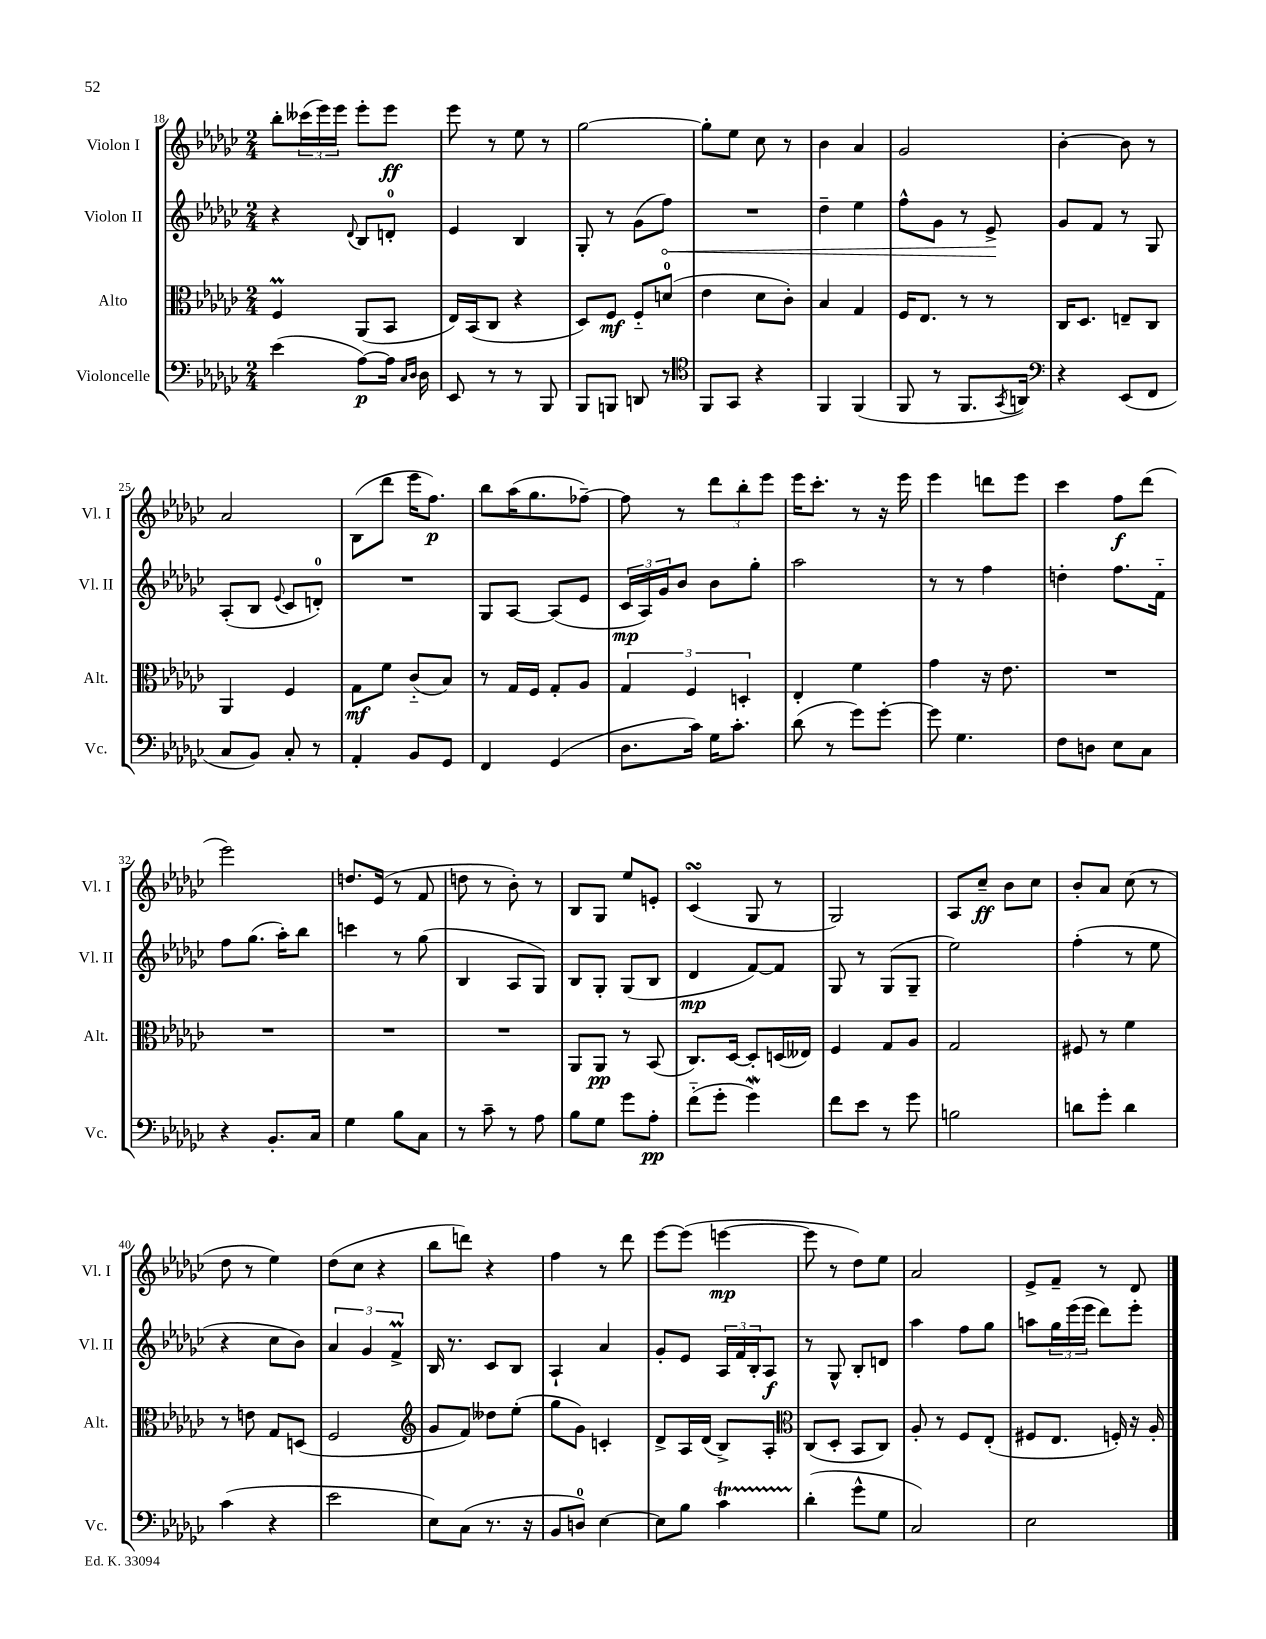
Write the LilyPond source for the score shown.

<<
\new StaffGroup <<
\new Staff = "s0" \with { instrumentName = "Violon I" shortInstrumentName = "Vl. I" } {
    \clef treble \key ges \major \numericTimeSignature \time 2/4
    bes''8-. \tuplet 3/2 { ceses'''16( ees'''16) ees'''16 } ees'''8-. ees'''8\ff |
    ees'''8 r8 ees''8 r8 |
    ges''2~ |
    ges''8-. ees''8 ces''8 r8 |
    bes'4 aes'4 |
    ges'2 |
    bes'4~-. bes'8 r8 |
    aes'2 |
    bes8( des'''8 ees'''16 f''8.\p) |
    bes''8 aes''16( ges''8. fes''8~--) |
    fes''8 r8 \tuplet 3/2 { des'''8 bes''8-. ees'''8 } |
    ees'''16 ces'''8.-. r8 r16 ees'''16 |
    ees'''4 d'''8 ees'''8 |
    ces'''4 f''8\f des'''8( |
    ees'''2) |
    d''8. ees'16( r8 f'8 |
    d''8 r8 bes'8-.) r8 |
    bes8 ges8 ees''8 e'8-. |
    ces'4\turn( ges8 r8 |
    ges2) |
    aes8 ces''8--\ff bes'8 ces''8 |
    bes'8-. aes'8 ces''8( r8 |
    des''8 r8 ees''4) |
    des''8( ces''8 r4 |
    bes''8 d'''8) r4 |
    f''4 r8 des'''8 |
    ees'''8~ ees'''8( e'''4~\mp |
    e'''8 r8 des''8) ees''8 |
    aes'2 |
    ees'8-> f'8-- r8 des'8 \bar "|." |
}
\new Staff = "s1" \with { instrumentName = "Violon II" shortInstrumentName = "Vl. II" } {
    \clef treble \key ges \major \numericTimeSignature \time 2/4
    r4 \appoggiatura { des'8 } bes8 d'8-0-. |
    ees'4 bes4 |
    ges8-. r8 ges'8( \once \override Hairpin.circled-tip = ##t f''8\<) |
    R2 |
    des''4-- ees''4 |
    f''8-^ ges'8 r8 ees'8->\! |
    ges'8 f'8 r8 ges8 |
    aes8-.( bes8 \appoggiatura { ees'8 } ces'8 d'8-0-.) |
    R2 |
    ges8 aes8~ aes8( ees'8 |
    \tuplet 3/2 { ces'16\mp aes16) ges'16 } bes'8 bes'8 ges''8-. |
    aes''2 |
    r8 r8 f''4 |
    d''4-. f''8. f'16-_ |
    f''8 ges''8.( aes''16-.) bes''8 |
    c'''4 r8 ges''8( |
    bes4 aes8 ges8) |
    bes8 ges8-. ges8( bes8 |
    des'4\mp f'8~) f'8 |
    ges8 r8 ges8( ges8-- |
    ees''2) |
    f''4-.( r8 ees''8 |
    r4 ces''8 bes'8) |
    \tuplet 3/2 { aes'4 ges'4 f'4->\prall } |
    bes16 r8. ces'8 bes8 |
    aes4-! aes'4 |
    ges'8-. ees'8 \tuplet 3/2 { aes16 f'16 bes16-. } aes8\f |
    r8 ges8-^ bes8-. d'8 |
    aes''4 f''8 ges''8 |
    a''8 \tuplet 3/2 { ges''16 ees'''16( ees'''16 } des'''8) ees'''8-. \bar "|." |
}
\new Staff = "s2" \with { instrumentName = "Alto" shortInstrumentName = "Alt." } {
    \clef alto \key ges \major \numericTimeSignature \time 2/4
    f4\prall aes,8( bes,8 |
    ees16) bes,16( ces8 r4 |
    des8) f8\mf f8-_ d'8-0( |
    ees'4 des'8 ces'8-.) |
    bes4 ges4 |
    f16 ees8. r8 r8 |
    ces16 des8. e8-- ces8 |
    aes,4 f4 |
    ges8\mf f'8 ces'8-_( bes8) |
    r8 ges16 f16 ges8-. aes8 |
    \tuplet 3/2 { ges4 f4 d4-. } |
    ees4-. f'4 |
    ges'4 r16 ees'8. |
    R2 |
    R2 |
    R2 |
    R2 |
    aes,8 aes,8\pp r8 bes,8( |
    ces8.) des16~ des8-. d16( eeses16) |
    f4 ges8 aes8 |
    ges2 |
    fis8 r8 f'4 |
    r8 e'8 ges8 d8( |
    f2 |
    \clef treble ges'8 f'8) deses''8 ees''8-.( |
    ges''8 ges'8) c'4-. |
    des'8-> aes16 des'16( bes8->) aes8-. |
    \clef alto ces8( des8-. bes,8 ces8) |
    aes8-. r8 f8 ees8-.( |
    fis8 ees8. f16-.) r16 aes16-. \bar "|." |
}
\new Staff = "s3" \with { instrumentName = "Violoncelle" shortInstrumentName = "Vc." } {
    \clef bass \key ges \major \numericTimeSignature \time 2/4
    ees'4( aes8~\p) aes16 \grace { ces16 des16 } des16 |
    ees,8 r8 r8 bes,,8 |
    bes,,8 b,,8 d,8 r8 |
    \clef tenor f,8 ges,8 r4 |
    f,4 f,4( |
    f,8 r8 f,8. \acciaccatura { ges,8 } a,16) |
    \clef bass r4 ees,8( f,8 |
    ces8 bes,8) ces8-. r8 |
    aes,4-. bes,8 ges,8 |
    f,4 ges,4( |
    des8. ces'16) ges16 ces'8.-. |
    des'8( r8 ges'8) ges'8~-. |
    ges'8 ges4. |
    f8 d8 ees8 ces8 |
    r4 bes,8.-. ces16 |
    ges4 bes8 ces8 |
    r8 ces'8-- r8 aes8 |
    bes8 ges8 ges'8 aes8-.\pp |
    f'8-_( ges'8-. ges'4\mordent) |
    f'8 ees'8 r8 ges'8 |
    b2 |
    d'8 ges'8-. d'4 |
    ces'4( r4 |
    ees'2 |
    ees8) ces8( r8. r16 |
    bes,8 d8-0) ees4~ |
    ees8 bes8 ces'4\startTrillSpan |
    des'4-.\stopTrillSpan( ges'8-^ ges8 |
    ces2) |
    ees2 \bar "|." |
}
>>
>>
\layout { \context { \Score currentBarNumber = #18 } }
